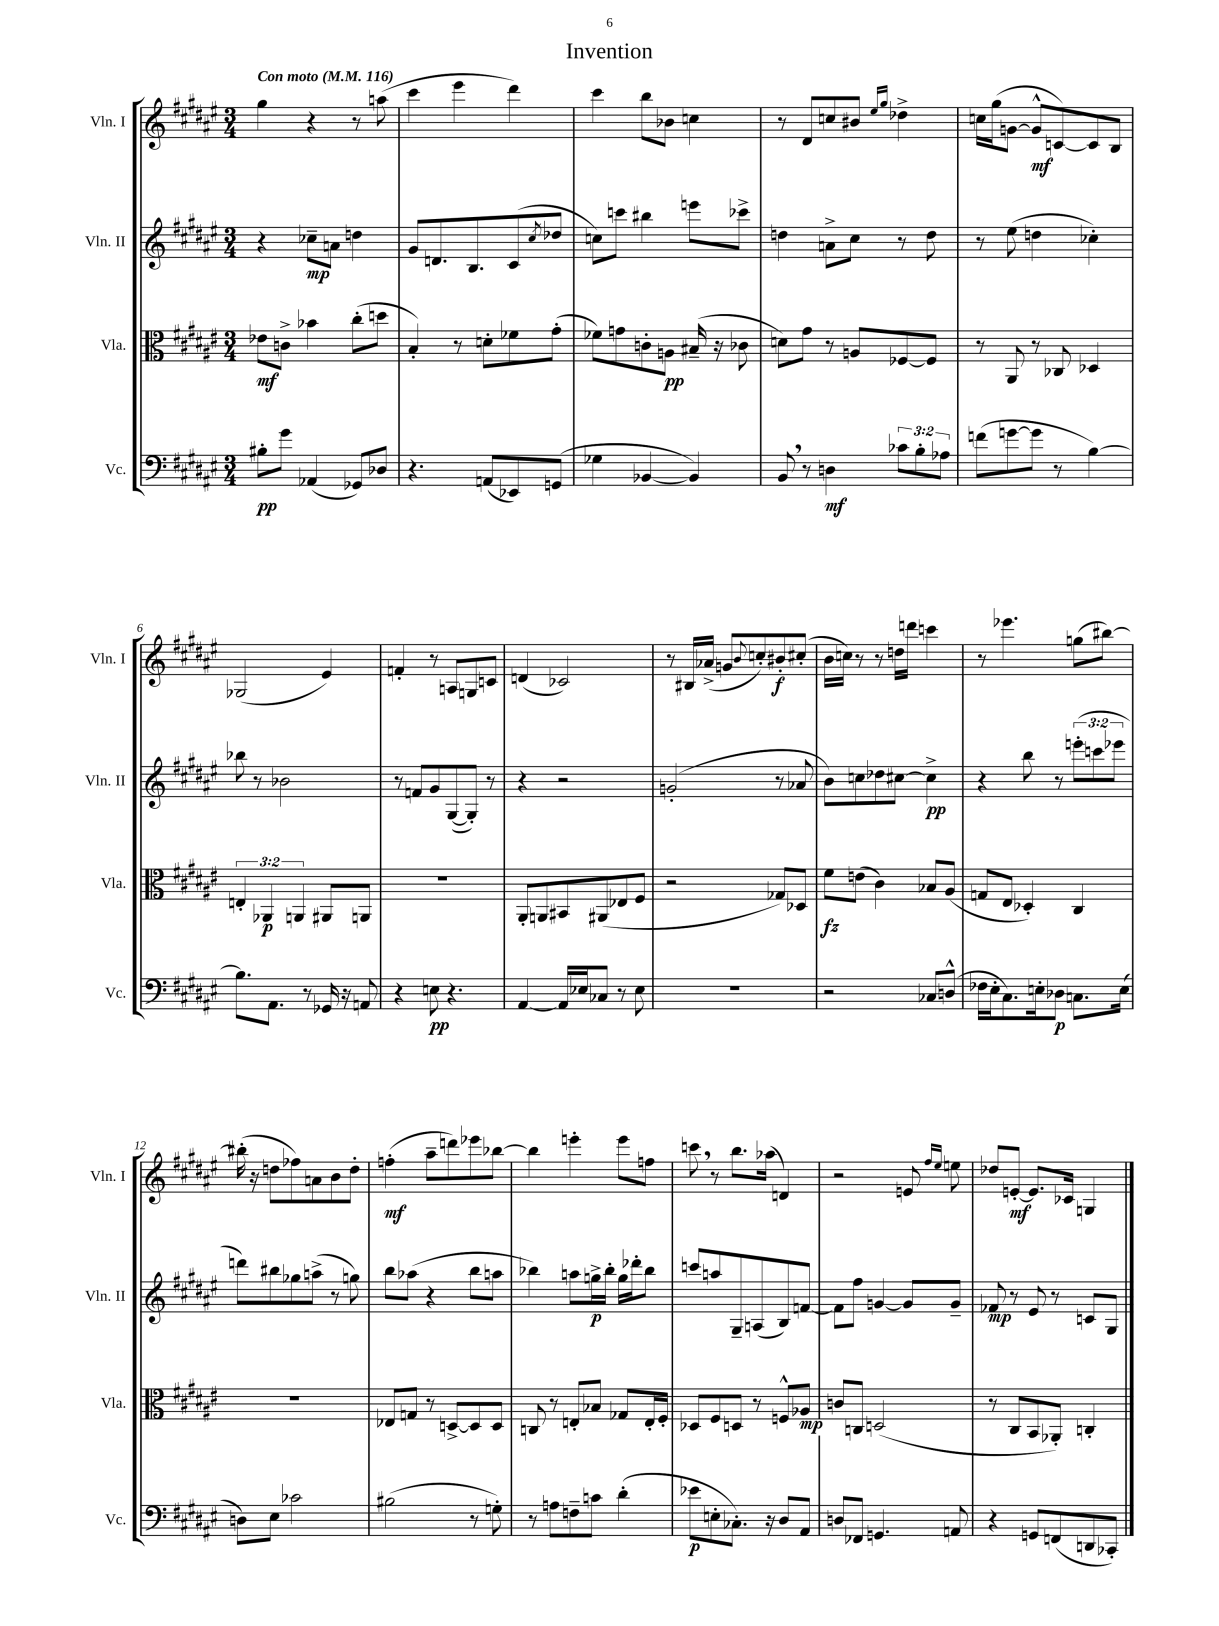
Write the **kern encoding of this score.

**kern	**dynam	**kern	**dynam	**kern	**dynam	**kern	**dynam
*part4	*part4	*part3	*part3	*part2	*part2	*part1	*part1
*staff4	*staff4	*staff3	*staff3	*staff2	*staff2	*staff1	*staff1
*I"Vc.	*	*I"Vla.	*	*I"Vln. II	*	*I"Vln. I	*
*I'Vc.	*	*I'Vla.	*	*I'Vln. II	*	*I'Vln. I	*
*clefF4	*	*clefC3	*	*clefG2	*	*clefG2	*
*k[f#c#g#d#a#e#]	*	*k[f#c#g#d#a#e#]	*	*k[f#c#g#d#a#e#]	*	*k[f#c#g#d#a#e#]	*
*M3/4	*	*M3/4	*	*M3/4	*	*M3/4	*
*MM116	*	*MM116	*	*MM116	*	*MM116	*
=1	=1	=1	=1	=1	=1	=1	=1
!	!	!	!	!	!	!LO:TX:a:B:t=Con moto	!
8B#X'\L	pp	8e-X\L	mf	4r	.	4gg#\	.
8g#\J	.	8cn^\J	.	.	.	.	.
(4AA-X/	.	4b-X\	.	8cc-X~\L	mp	4r	.
.	.	.	.	8an\J	.	.	.
8GG-X/L)	.	(8cc#'\L	.	4ddn\	.	8r	.
8D-X/J	.	8ddn\J	.	.	.	(8aan\	.
=2	=2	=2	=2	=2	=2	=2	=2
4.r	.	4B'/)	.	8g#/L	.	4ccc#\	.
.	.	.	.	8.dn/	.	.	.
.	.	8r	.	.	.	4eee#\	.
.	.	.	.	8.B/	.	.	.
(8AAn/L	.	8dn'\L	.	.	.	.	.
8EE-X/)	.	8f-X\	.	(8c#/	.	4ddd#\)	.
.	.	.	.	8qcc#/	.	.	.
(8GGn/J	.	(8g#'\J	.	8dd-X/J	.	.	.
=3	=3	=3	=3	=3	=3	=3	=3
4G-X\	.	8f-X\L)	.	8ccn\L)	.	4ccc#\	.
.	.	8gn\	.	8cccn\J	.	.	.
[4BB-X/	.	8cn'\	.	4bb#X\	.	8bb\L	.
.	.	8An\J	pp	.	.	8b-X\J	.
4BB-/])	.	(16B#X~/	.	8eeen\L	.	4ccn\	.
.	.	16r	.	.	.	.	.
.	.	8c-X\	.	8ccc-X^\J	.	.	.
=4	=4	=4	=4	=4	=4	=4	=4
8BB,/	.	8dn\L)	.	4ddn\	.	8r	.
8r	.	8g#\J	.	.	.	8d#/L	.
4Dn\	mf	8r	.	8an^\L	.	8ccn/	.
.	.	8An/L	.	8cc#\J	.	8b#X/J	.
.	.	.	.	.	.	16qqee#/LL	.
.	.	.	.	.	.	16qqgg#/JJ	.
12c-X\L	.	[8F-X/	.	8r	.	4dd-X^\	.
12B'\	.	.	.	.	.	.	.
.	.	8F-/J]	.	8dd\	.	.	.
12A-X\J	.	.	.	.	.	.	.
=5	=5	=5	=5	=5	=5	=5	=5
(8fn\L	.	8r	.	8r	.	16ccn\LL	.
.	.	.	.	.	.	(16gg#\J	.
[8gn\	.	8AA#/	.	(8ee#\	.	[8gn\J	.
8g\J]	.	8r	.	4ddn\	.	8g^^/L]	mf
8r	.	8C-X/	.	.	.	[8cn/)	.
[4B\)	.	4D-X/	.	4cc-X'\)	.	8c/]	.
.	.	.	.	.	.	8B/J	.
!!LO:LB:g=z
=6	=6	=6	=6	=6	=6	=6	=6
8.B\L]	.	6En'/	.	8bb-X\	.	(2G-X/	.
.	.	.	.	8r	.	.	.
.	.	6AA-X/	p	.	.	.	.
8.AA#\J	.	.	.	.	.	.	.
.	.	.	.	2b-X\	.	.	.
.	.	6AAn/	.	.	.	.	.
8r	.	.	.	.	.	.	.
16GG-X/	.	8AA#X/L	.	.	.	4e#/)	.
16r	.	.	.	.	.	.	.
8AAn/	.	8AAn/J	.	.	.	.	.
=7	=7	=7	=7	=7	=7	=7	=7
4r	.	2.r	.	8r	.	4fn'/	.
.	.	.	.	8fn/L	.	.	.
8En\	pp	.	.	8g#/	.	8r	.
4.r	.	.	.	([8G#/	.	8An/L	.
.	.	.	.	8G#'/J])	.	8Gn/	.
.	.	.	.	8r	.	8cn/J	.
=8	=8	=8	=8	=8	=8	=8	=8
[4AA#/	.	8AA#'/L	.	4r	.	(4dn/	.
.	.	8AAn/	.	.	.	.	.
16AA#/LL]	.	8BB#X/	.	2r	.	2c-X/)	.
16E-X/J	.	.	.	.	.	.	.
8C-X/J	.	(8AA#X/	.	.	.	.	.
8r	.	8E-X/	.	.	.	.	.
8E-\	.	8F#/J	.	.	.	.	.
=9	=9	=9	=9	=9	=9	=9	=9
2.r	.	2r	.	(2gn'/	.	8r	.
.	.	.	.	.	.	16B#X/LL	.
.	.	.	.	.	.	(16a-X^/JJ	.
.	.	.	.	.	.	8gn/L	.
.	.	.	.	.	.	8qqb/	.
.	.	.	.	.	.	8ccn'/)	.
.	.	8G-X/L)	.	8r	.	8b#X'/	f
.	.	8D-X/J	.	8a-X/	.	(8cc#X'/J	.
=10	=10	=10	=10	=10	=10	=10	=10
2r	.	8f#\L	fz	8b\L)	.	16b\LL	.
.	.	.	.	.	.	16ccn\JJ)	.
.	.	(8en\J	.	8ccn\	.	8r	.
.	.	4c#\)	.	8dd-X\	.	8r	.
.	.	.	.	[8cc#X\J	.	16ddn\LL	.
.	.	.	.	.	.	16dddn\JJ	.
8C-X/L	.	8B-X/L	.	4cc#^\]	pp	4cccn\	.
(8Dn^^/J	.	(8A#/J	.	.	.	.	.
=11	=11	=11	=11	=11	=11	=11	=11
16F-X\LL	.	8Gn/L	.	4r	.	8r	.
16E#'\J	.	.	.	.	.	.	.
8.C#\)	.	8E#/J	.	.	.	4.eee-X\	.
.	.	4D-X'/)	.	8bb\	.	.	.
16En'\k	.	.	.	.	.	.	.
8D-X\J	p	.	.	8r	.	.	.
8.Cn\L	.	4C#/	.	(12eeen'\L	.	(8ggn\L	.
.	.	.	.	12cccn\	.	.	.
.	.	.	.	.	.	[8bb#X\J)	.
.	.	.	.	12eee-X\J	.	.	.
(16E\Jk	.	.	.	.	.	.	.
!!LO:LB:g=z
=12	=12	=12	=12	=12	=12	=12	=12
8Dn\L)	.	2.r	.	8dddn\L)	.	(16bb#X'\]	.
.	.	.	.	.	.	16r	.
8E#\J	.	.	.	8bb#X\	.	8ddn\L	.
2c-X\	.	.	.	8gg-X\	.	8ff-X\)	.
.	.	.	.	(8aan^\J	.	8an\	.
.	.	.	.	8r	.	8b\	.
.	.	.	.	8ggn\)	.	8dd'\J	.
=13	=13	=13	=13	=13	=13	=13	=13
(2B#X\	.	8E-X/L	.	8bb\L	.	(4ffn'\	mf
.	.	8Gn/J	.	(8aa-X\J	.	.	.
.	.	8r	.	4r	.	8aa#~\L	.
.	.	[8Dn^/L	.	.	.	8dddn\)	.
8r	.	8D/]	.	8bb\L	.	8eee-X\	.
8Gn'\)	.	8D/J	.	8aan\J	.	[8bb-X\J	.
=14	=14	=14	=14	=14	=14	=14	=14
8r	.	8Cn/	.	4bb-X\)	.	4bb-\]	.
8An\L	.	8r	.	.	.	.	.
8Fn~\	.	8En'/L	.	8aan\L	.	4eeen'\	.
8cn\J	.	8B-X/J	.	16ggn^\L	p	.	.
.	.	.	.	16bb-'\JJ	.	.	.
(4d#'\	.	8G-X/L	.	16gg\LL	.	8eee\L	.
.	.	.	.	16ddd-X'\J	.	.	.
.	.	16E'/L	.	8bb-\J	.	8ffn\J	.
.	.	16F#'/JJ	.	.	.	.	.
=15	=15	=15	=15	=15	=15	=15	=15
8e-X\L	p	8D-X/L	.	8cccn/L	.	8cccn,\	.
8En'\	.	8F#/	.	8aan/	.	8r	.
8.C-X'\J)	.	8Dn/J	.	8G#~/	.	8.bb\L	.
.	.	8r	.	(8An/	.	.	.
16r	.	.	.	.	.	(16aa-X\Jk	.
8D#/L	.	8Fn^^/L	.	8B/)	.	4dn/)	.
8AA#/J	.	8A-X/J	mp	[8fn/J	.	.	.
=16	=16	=16	=16	=16	=16	=16	=16
8Dn/L	.	8cn/L	.	8f\L]	.	2r	.
8FF-X/J	.	8Cn/J	.	8ff#\J	.	.	.
4.GGn/	.	(2Dn/	.	[4gn/	.	.	.
.	.	.	.	8g/L]	.	8en/	.
.	.	.	.	.	.	16qqff#/LL	.
.	.	.	.	.	.	16qqee#/JJ	.
8AAn/	.	.	.	8g~/J	.	8een\	.
=17	=17	=17	=17	=17	=17	=17	=17
4r	.	8r	.	8f-X/	mp	8dd-X/L	.
.	.	8C#/L	.	8r	.	[8en'/J	mf
8GGn/L	.	8BB/	.	8e#/	.	8.e/L]	.
(8FFn/	.	8AA-X'/J)	.	8r	.	.	.
.	.	.	.	.	.	16c-X/Jk	.
8DDn/	.	4Cn'/	.	8cn/L	.	4Gn/	.
8CC-X'/J)	.	.	.	8G#/J	.	.	.
==	==	==	==	==	==	==	==
*-	*-	*-	*-	*-	*-	*-	*-
